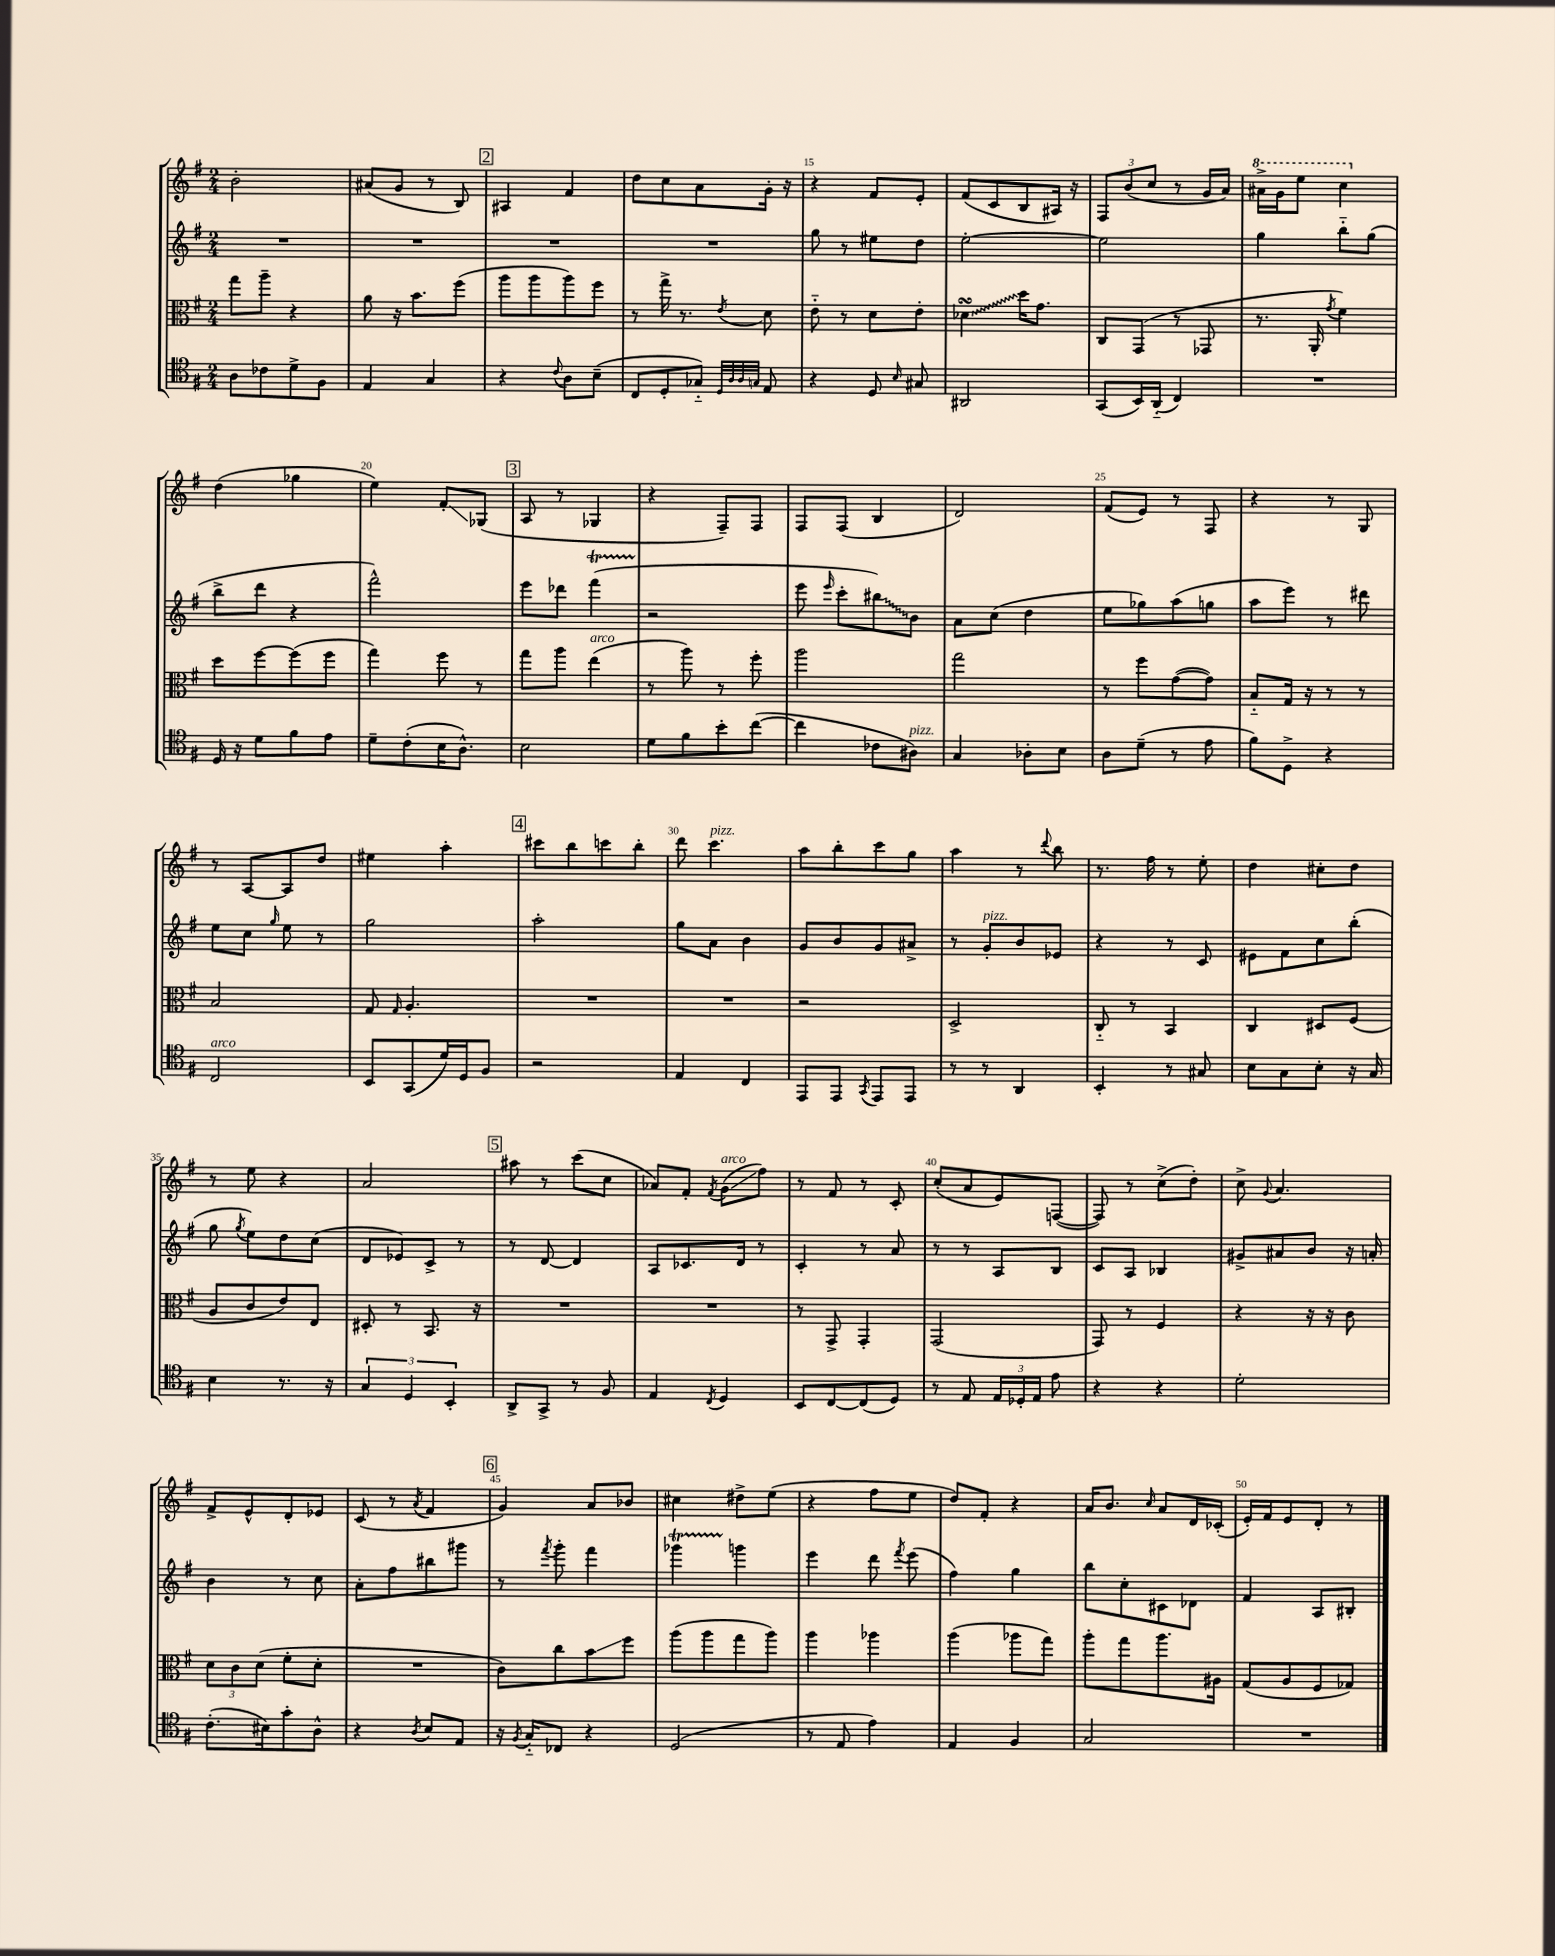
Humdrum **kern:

**kern	**kern	**kern	**kern
*staff4	*staff3	*staff2	*staff1
*clefC4	*clefC3	*clefG2	*clefG2
*k[f#]	*k[f#]	*k[f#]	*k[f#]
*M2/4	*M2/4	*M2/4	*M2/4
8A\L	8gg\L	2r	2b'\
8c-\	8aa~\J	.	.
8d^\	4r	.	.
8F#\J	.	.	.
=	=	=	=
4E/	8a\	2r	(8a#/L
.	16r	.	8g/J
.	8.b\L	.	.
4G/	.	.	8r
.	(8ff#\J	.	8B/)
=	=	=	=
4r	8aa\L	2r	4A#/
.	8aa\	.	.
8qqc/	.	.	.
8A\L	8aa\)	.	4f#/
(8B~\J	8ff#\J	.	.
=	=	=	=
8C/L	8r	2r	8dd\L
8D'/	16gg^\	.	8cc\
.	8.r	.	.
8G-'~/J)	.	.	8a\
32qqD/LLL	.	.	.
32qqA/	.	.	.
32qqA/	.	.	.
32qqG/JJJ	8qe/	.	.
8E/	8d\	.	16g'\Jk
.	.	.	16r
=	=	=	=
4r	8e'~\	8gg\	4r
.	8r	8r	.
8D/	8d\L	8ee#\L	8f#/L
16qqB/	.	.	.
8G#/	8e'\J	8dd\J	8e'/J
=	=	=	=
2AA#/	4d-\	[2ee'\	(8f#/L
.	.	.	8c/
.	16dd\LK	.	8B/
.	8.g\J	.	.
.	.	.	16A#/Jk)
.	.	.	16r
=	=	=	=
(8GG/L	8C/L	2ee\]	12F#/L
.	.	.	(12b/
16BB/L)	(8GG/J	.	.
.	.	.	12cc/J
(16AA'~/JJ	.	.	.
4C/)	8r	.	8r
.	8GG-/	.	16g/LL
.	.	.	16a/JJ)
=	=	=	=
2r	8.r	4gg\	16aa#^\LL
.	.	.	16gg\J
.	.	.	8eee\J
.	16AA'/	.	.
.	8qg/	.	.
.	4f#\)	8bb'~\L	4ccc\
.	.	(8gg\J	.
=	=	=	=
16D/	8dd\L	8bb^\L	(4dd\
16r	.	.	.
8d\L	[8ff#\	8ddd\J	.
8f#\	(8ff#\]	4r	4gg-\
8e\J	8ff#\J	.	.
=	=	=	=
8d~\L	4gg\)	2fff#^^\)	4ee\)
(8c'\	.	.	.
16B\K	8ff#\	.	8f#'/L
8.A^^\J)	.	.	.
.	8r	.	(8G-/J
=	=	=	=
2B\	8gg\L	8eee\L	8A/
.	8aa\J	8ddd-\J	8r
.	(4ee\	(4fff#\	4G-/
=	=	=	=
8d\L	8r	2r	4r
8f#\	8aa\)	.	.
8b'\	8r	.	8F#~/L)
([8cc\J	8ff#'\	.	8F#/J
=	=	=	=
4cc\]	2aa\	8eee\	8F#/L
.	.	16qqeee/	.
.	.	8ccc'\L	(8F#/J
8c-\L	.	8bb#\)	4B/
8A#\J)	.	8b\J	.
=	=	=	=
4G/	2gg\	8a\L	2d/)
.	.	(8cc\J	.
8A-'\L	.	4dd\	.
8B\J	.	.	.
=	=	=	=
8A\L	8r	8ee\L	(8f#/L
(8d~\J	8ff#\L	8gg-\)	8e/J)
8r	([8g\	(8aa\	8r
8e\	8g\]J)	8gg\J	8F#/
=	=	=	=
8f#\L)	8B'~/L	8aa\L	4r
8D^\J	16G/Jk	8eee\J)	.
.	16r	.	.
4r	8r	8r	8r
.	8r	8ddd#\	8G/
=	=	=	=
2C/	2B/	8ee\L	8r
.	.	8cc\J	[8A/L
.	.	16qqgg/	.
.	.	8ee\	8A/]
.	.	8r	8dd/J
=	=	=	=
8BB/L	8G/	2gg\	4ee#\
.	16qqG/	.	.
(8GG/	4.A'/	.	.
16d/L)	.	.	4aa'\
16D/J	.	.	.
8F#/J	.	.	.
=	=	=	=
2r	2r	2aa'\	8ccc#\L
.	.	.	8bb\
.	.	.	8ccc\
.	.	.	8bb'\J
=	=	=	=
4E/	2r	8gg\L	8ddd\
.	.	8a\J	4.ccc\
4C/	.	4b\	.
=	=	=	=
8EE/L	2r	8g/L	8aa\L
8EE/J	.	8b/	8bb'\
8qGG/	.	.	.
8EE/L	.	8g/	8ccc\
8EE/J	.	8a#^/J	8gg\J
=	=	=	=
8r	2D^/	8r	4aa\
8r	.	8g'/L	.
4AA/	.	8b/	8r
.	.	.	8qqddd/
.	.	8e-/J	8bb\
=	=	=	=
4BB'/	8C'~/	4r	8.r
.	8r	.	.
.	.	.	16ff#\
8r	4BB/	8r	8r
8G#/	.	8c/	8ee'\
=	=	=	=
8B\L	4C/	8e#\L	4dd\
8G\	.	8f#\	.
8B'\J	8D#/L	8cc\	8cc#'\L
16r	(8F#/J	(8bb'\J	8dd\J
16G/	.	.	.
=	=	=	=
4B\	8A/L	8gg\	8r
.	.	8qgg/	.
.	8c/	8ee\L)	8ee\
8.r	8e/)	8dd\	4r
.	8E/J	(8cc\J	.
16r	.	.	.
=	=	=	=
6G/	8D#'/	8d/L	2a/
.	8r	8e-/)	.
6D/	.	.	.
.	8.BB/	8c^/J	.
6BB'/	.	.	.
.	.	8r	.
.	16r	.	.
=	=	=	=
8AA^/L	2r	8r	8aa#\
8GG^/J	.	[8d/	8r
8r	.	4d/]	(8ccc\L
8F#/	.	.	8cc\J
=	=	=	=
4E/	2r	8A/L	8a-/L)
.	.	8.c-/	8f#'/J
8qC/	.	.	8qf#/
4D/	.	.	(8g\L
.	.	16d/Jk	.
.	.	8r	8ff#\J)
=	=	=	=
8BB/L	8r	4c'/	8r
[8C/	8GG^/	.	8f#/
(8C/]	4GG'/	8r	8r
8D/J)	.	8a/	8c'/
=	=	=	=
8r	(2GG/	8r	(8cc'/L
8E/	.	8r	8a/
24E/LL	.	8A/L	8e/)
24D-'/	.	.	.
24E/JJ	.	.	.
8e\	.	8B/J	([8F/J
=	=	=	=
4r	8GG/)	8c/L	8F/])
.	8r	8A/J	8r
4r	4F#/	4B-/	(8cc^\L
.	.	.	8dd'\J)
=	=	=	=
2d'\	4r	8g#^/L	8cc^\
.	.	.	8qqg/
.	.	8a#/	4.a/
.	16r	8b/J	.
.	16r	.	.
.	8c\	16r	.
.	.	16a'/	.
=	=	=	=
(8.c'\L	12d\L	4b\	8f#^/L
.	12c\	.	.
.	.	.	8e^^/
.	(12d\J	.	.
16B#\k)	.	.	.
8g'\	8f#'\L	8r	8d'/
8A^^\J	8d'\J	8cc\	8e-/J
=	=	=	=
4r	2r	8a'\L	(8c/
.	.	8ff#\	8r
8qA/	.	.	8qa/
8B/L	.	8bb#\	4f#/
8E/J	.	8ggg#\J	.
=	=	=	=
16r	8c\L)	8r	4g/)
8qF#/	.	.	.
16G'~/LK	.	.	.
.	.	8qfff#/	.
8C-/J	8cc\	8ggg'\	.
4r	8b\	4fff#\	8a/L
.	8ff#\J	.	8b-/J
=	=	=	=
(2D/	(8aa\L	4ggg-\	4cc#\
.	8aa\	.	.
.	8gg\	4ggg\	8dd#^\L
.	8aa\J)	.	(8ee\J
=	=	=	=
8r	4aa\	4eee\	4r
8E/	.	.	.
4e\)	4aa-\	8ddd\	8ff#\L
.	.	8qfff#/	.
.	.	(8eee\	8ee\J
=	=	=	=
4E/	(4aa\	4ff#\)	8dd/L)
.	.	.	8f#'/J
4F#/	8aa-\L	4gg\	4r
.	8gg\J)	.	.
=	=	=	=
2G/	8aa'\L	8bb\L	16a/LK
.	.	.	8.b/J
.	8gg\	8cc'\	.
.	.	.	16qqcc/
.	8.aa\	8c#\	8a/L
.	.	8d-\J	16d/L
.	16A#\Jk	.	(16c-'/JJ
=	=	=	=
2r	(8G/L	4f#/	16e'/LL)
.	.	.	16f#/J
.	8A/	.	8e/
.	8F#/	8A/L	8d'/J
.	8G-/J)	8B#'/J	8r
==	==	==	==
*-	*-	*-	*-
